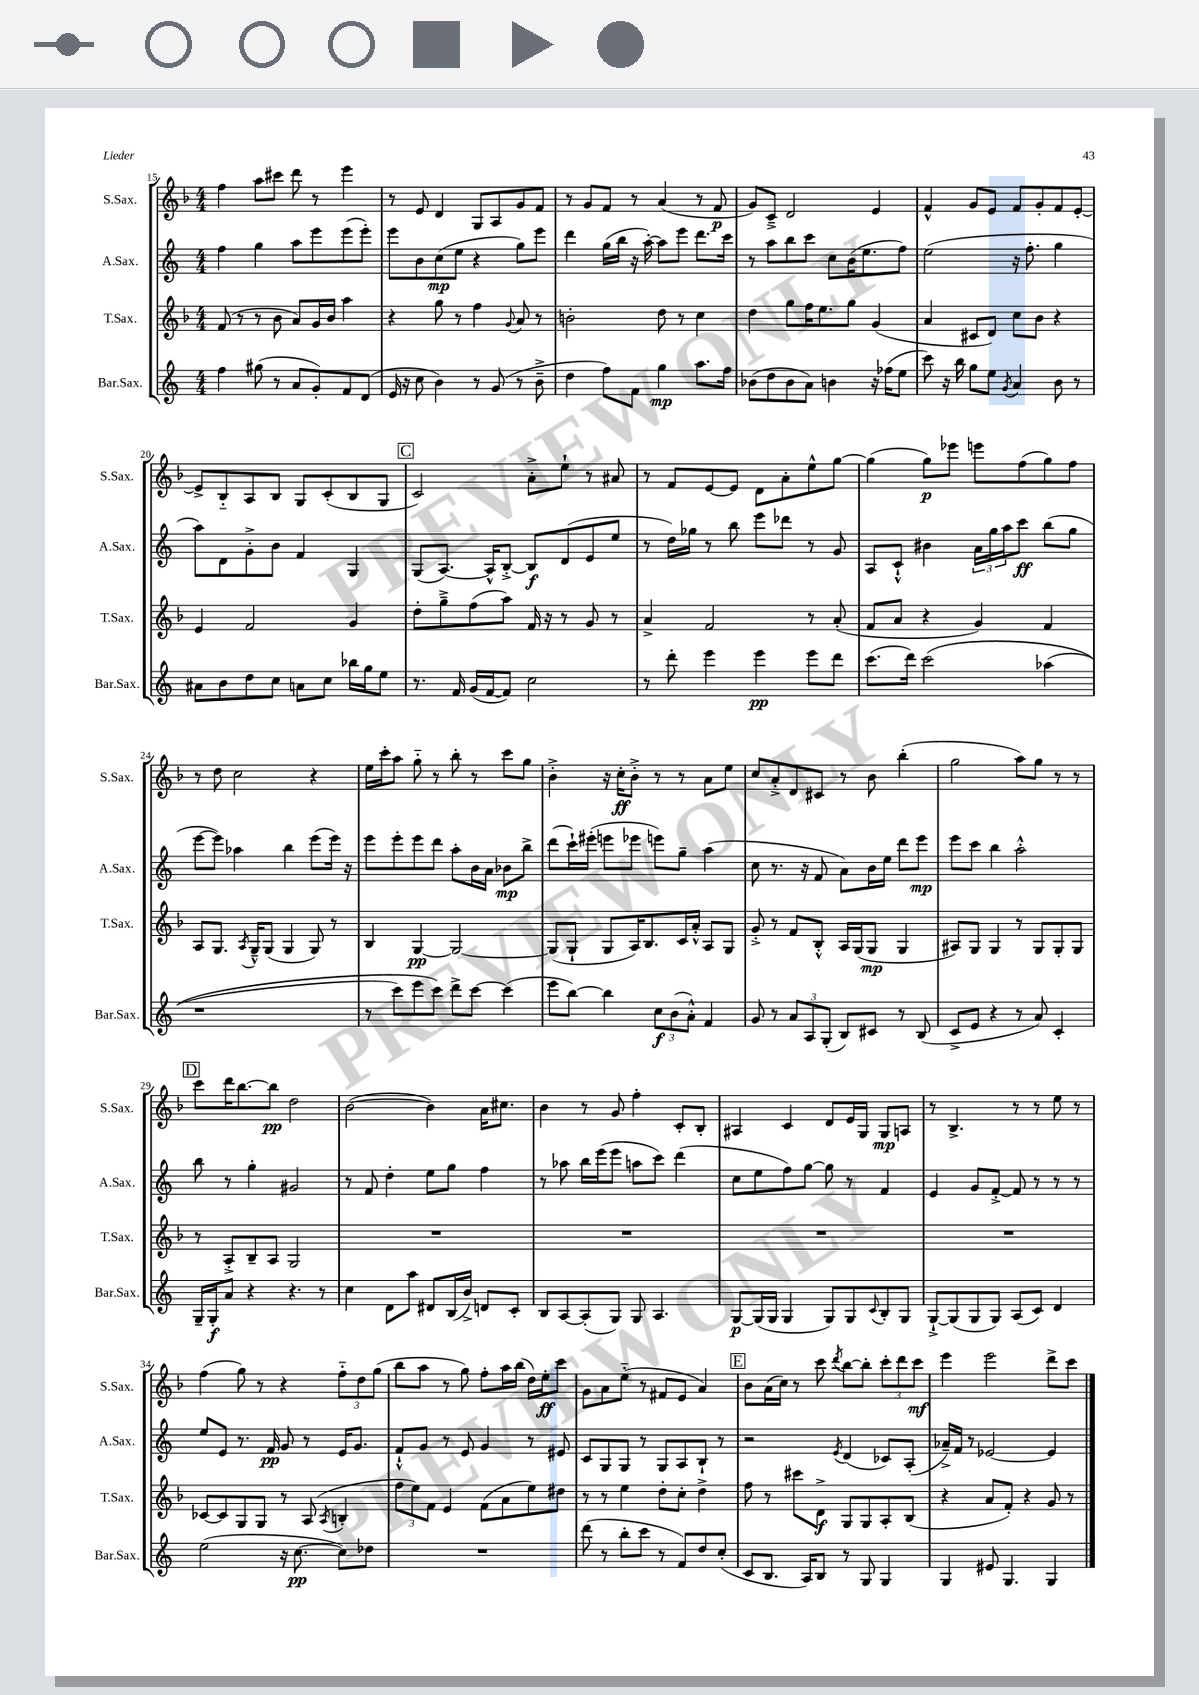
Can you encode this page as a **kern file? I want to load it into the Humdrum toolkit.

**kern	**kern	**kern	**kern
*staff4	*staff3	*staff2	*staff1
*clefG2	*clefG2	*clefG2	*clefG2
*k[]	*k[b-]	*k[]	*k[b-]
*M4/4	*M4/4	*M4/4	*M4/4
4ff\	(8f/	4ff\	4ff\
.	8r	.	.
(8gg#\	8r	4gg\	8aa\L
8r	8b-\	.	8ccc#\J
8a/L	8a/L)	8aa\L	8ddd\
8g'/)	16g/L	8eee\	8r
.	16b-/JJ	.	.
8f/	4aa\	(8eee\	4eee\
(8d/J	.	8eee'\J)	.
=	=	=	=
16e/	4r	8eee\L	8r
16r	.	.	.
8cc\	.	8b\	8e/
4b\)	8gg\	(8cc\	4d/
.	8r	8ee\J	.
8r	4ff\	4r	8G/L
(8g/	.	.	8A/
.	8qqg/	.	.
8r	8a/	8gg\L)	8g/
8b~^\	8r	8eee\J	8f/J
=	=	=	=
4dd\	2b'\	4ddd\	8r
.	.	.	8g/L
8ff\L)	.	(16gg\LL	8f/J
.	.	16bb\JJ	.
8f\J	.	16r	8r
.	.	[16aa'\)	.
4gg\	8dd\	8aa\]L	(4a/
.	8r	8eee\J	.
8.aa\L	4cc\	8.ddd\L	8r
.	.	.	8f/
16ff\Jk	.	16ccc\Jk	.
=	=	=	=
(8b-\L	4dd\	8r	8g/L)
8dd\	.	8aa\L	8c~^/J
8b-\	8gg\L	8bb\	2d/
8a\J)	16ff\K	8ccc\J	.
.	8.ee\	.	.
4b\	.	8cc\L	.
.	8gg\J	(16b\K	.
.	.	8.ee\	.
16r	(4g/	.	4e/
(16ff-\LK	.	.	.
8ee\J	.	8ff\J)	.
=	=	=	=
8ccc\)	4a/	(2ee\	4f^^/
16r	.	.	.
16bb\	.	.	.
8gg\L	8c#/L	.	8g/L
8ee\J	8d/J)	.	8e/J
8qg/	.	.	.
4a/	8cc\L	16r	8f/L
.	.	8.ff'\	.
.	8b-\J	.	8g'/
8b\	4r	4gg\	8f/
8r	.	.	[8e'/J
=	=	=	=
8a#\L	4e/	8aa\L)	8e^/]L
8b\	.	8d\	8B-'~/
8dd\	2f/	8g'^\	8A/
8cc\J	.	8b\J	8B-/J
8a\L	.	4f/	8G/L
8cc\J	.	.	(8c'/
16bb-\LL	4g/	4G/	8B-/
16gg\J	.	.	.
8ee\J	.	.	8G/J
=	=	=	=
8.r	8dd'\L	(8G/L	2c/)
.	8gg~^\	[8.A/J)	.
16f/	.	.	.
(16g/LL	(8ff\	.	.
[16f/J	.	16A^^/]LK	.
8f/]J)	8aa\J)	[8B'^/J	.
2cc\	16f/	8B/]L	8a'^\L
.	16r	.	.
.	8r	(8d/	8ee`\J
.	8g/	8e/	8r
.	8r	8ee/J	8a#/
=	=	=	=
8r	4a^/	8r	8r
8ddd'\	.	16dd\LL)	8f/L
.	.	16gg-\JJ	.
4eee\	2f/	8r	[8e/
.	.	8bb\	8e/]J
4eee\	.	8eee\L	8d\L
.	.	8ddd-\J	8a'\
8eee\L	8r	8r	8ee^^\
8ddd\J	(8a'/	8g/	[8gg\J
=	=	=	=
(8.ccc\L	8f/L	8A/L	(4gg\]
.	8a/J	8c`^^/J	.
16ddd\Jk)	.	.	.
&(2ccc\	4r	4b#\	8gg\L)
.	.	.	8eee-\J
.	4g/)	24a\LL	8eee\L
.	.	24gg\	.
.	.	24aa\J	.
.	.	8ccc\J	(8ff\
(4aa-\	4f/	(8bb\L	8gg\)
.	.	8gg\J	8ff\J
=	=	=	=
1r	8A/L	[8eee\L	8r
.	8.G/J	8eee\]J)	8dd\
.	.	4aa-\	2cc\
.	8qA/	.	.
.	16G~^^/LK	.	.
.	(8G/J	.	.
.	4G/	4bb\	.
.	8G/)	(8eee\L	4r
.	8r	16eee\Jk)	.
.	.	16r	.
=	=	=	=
8r	4B-/	8eee\L	16ee\LL
.	.	.	16ccc'\J
8ccc\L)	.	8eee'\	8aa\J
8eee\	[4G/	8eee\	8gg'~\
8ccc\J&)	.	8ddd\J	8r
8ddd^\L	2G/_	8aa'\L	8bb-'\
[8ccc\J	.	16b\L	8r
.	.	16a\JJ	.
(4ccc\]	.	8b-\L	8ccc\L
.	.	8bb^\J	8gg\J
=	=	=	=
8eee\L	(8G/]L	(8ddd\L	4b-'^\
[8bb\J)	8G`/J	16ccc`\L)	.
.	.	(16eee#'\JJ	.
4bb\]	8G/L	8eee\L	16r
.	.	.	16cc'\LK
.	16A/K)	8eee-\J	8b-'^\J
.	8.B-/	.	.
12cc\L	.	8eee\L)	8r
(12b\	.	.	.
.	16c/L	8gg~\J	8r
12a'^^\J)	.	.	.
.	16a'^^/JJ	.	.
4f/	8A/L	(4aa\	8a\L
.	8G/J	.	8ee\J
=	=	=	=
8g/	8g'^/	8cc\	8cc/L
8r	8r	8.r	8a'^/
12a/L	8f/L	.	8d/
.	.	16r	.
12A/	.	.	.
.	8B-'^^/J	8f/	8c#/J
(12G'/J	.	.	.
8B/L)	16A/LL	8a\L)	8r
.	(16G/J	.	.
8c#/J	8G/J	16b\L	8b-\
.	.	16ee\JJ	.
8r	4G/	8ddd\L	(4bb-'\
(8B/	.	8eee\J	.
=	=	=	=
8c^/L	8A#/L)	8eee\L	2gg\
8e/J	8G/J	8ccc\J	.
4r	4G/	4bb\	.
8r	8r	2aa'^^\	8aa\L)
8a/)	8G/L	.	8gg\J
4c'/	8G'/	.	8r
.	8G/J	.	8r
=	=	=	=
16G~/LL	8r	8bb\	8ccc\L
16G'/J	.	.	.
8a/J	8A'^/L	8r	16ddd\K
.	.	.	[8.bb-\
4r	8B-~/	4gg'\	.
.	8A/J	.	8bb-\]J
4.r	2G/	2g#/	2dd\
8r	.	.	.
=	=	=	=
4cc\	1r	8r	([2b-\
.	.	8f/	.
8d\L	.	4dd'\	.
8aa\J	.	.	.
8d#/L	.	8ee\L	4b-\])
(16B/L	.	8gg\J	.
16b^/JJ)	.	.	.
8d/L	.	4ff\	16a\LK
.	.	.	8.cc#\J
8c'/J	.	.	.
=	=	=	=
8B/L	1r	8r	4b-\
[8A/	.	8aa-\	.
(8A'/]	.	16bb\LL	8r
.	.	(16eee\J	.
8G/J)	.	8eee\J	8g/
8G/	.	8aa\L	4ff'\
4.A/	.	8ccc\J)	.
.	.	(4ddd\	8c'/L
.	.	.	8B-'/J
=	=	=	=
[8G/L	1r	8cc\L	4A#/
(16G/]L	.	8ee\	.
16G/JJ	.	.	.
4G/	.	8ff\)	4c/
.	.	[8gg\J	.
8G/L)	.	8gg\]	8d/L
8G/	.	8r	16e/L
.	.	.	16G/JJ
8qqc/	.	.	.
8B'/	.	4f/	8G/L
8G/J	.	.	8A/J
=	=	=	=
[8G`^/L	1r	4e/	8r
(8G/]	.	.	4.B-^/
8G/	.	8g/L	.
8G/J)	.	[8f'^/J	.
(8A/L	.	8f/]	8r
8c/J)	.	8r	8r
4d/	.	8r	8ee\
.	.	8r	8r
=	=	=	=
(2ee\	[8c-/L	8ee/L	(4ff\
.	8c-/]	8e/J	.
.	8G/	8.r	8gg\)
.	8G/J	.	8r
.	.	16f/	.
16r	8r	8g/	4r
[8.cc\	.	.	.
.	(8A/	8r	.
.	8qA/	.	.
8cc\]L)	4B'/	16e/LK	12ff'~\L
.	.	8.g/J	.
.	.	.	12dd\
8dd-\J	.	.	.
.	.	.	(12gg\J
=	=	=	=
1r	12ff\L	8f`^^/L	8bb-\L
.	12ee\)	.	.
.	.	8g/J	8aa\J
.	12f\J	.	.
.	4e/	8r	8r
.	.	8e/	8gg\)
.	(8f\L	4g/	8ff'\L
.	8a\	.	16aa\L
.	.	.	(16bb-\JJ
.	8ee\)	8r	16dd\LL)
.	.	.	16ee'\J
.	8dd#\J	8e#/	8ccc\J
=	=	=	=
(8ddd\	8r	8c/L	8g\L
8r	8r	8G/	8a\
8bb'\L	4ee\	8G/J	(8ee'~\J
8ccc\J	.	8r	8r
8r	8dd'\L	8G/L	8f#/L
8f/L)	8cc'\J	8A/	8e/J
8dd/	4dd^\	8B`/J	4a/)
(8cc'/J	.	8r	.
=	=	=	=
8c/L	8ff\	2r	8b-\L
8.B/J	8r	.	(16a\L
.	.	.	16cc\JJ)
.	8ccc#\L	.	8r
16A/LK)	.	.	.
8B/J	8d^\J	.	8ccc\
.	.	8qe/	8qddd/
8r	8G/L	(4d/	[8bb-\L
8G/	8G/	.	8bb-'\]J
4G/	8A'/	8c-/L)	12ccc'\L
.	.	.	12ddd\
.	(8B-/J	(8A'/J	.
.	.	.	12ccc\J
=	=	=	=
4G/	4r	16a-~^/LL)	4eee\
.	.	16f/JJ	.
.	.	8r	.
8e#/	8a/L	[2e-/	2eee\
4.G/	8f'/J)	.	.
.	4r	.	.
4G/	8g/	4e-/]	8ddd^\L
.	8r	.	8ccc\J
==	==	==	==
*-	*-	*-	*-
